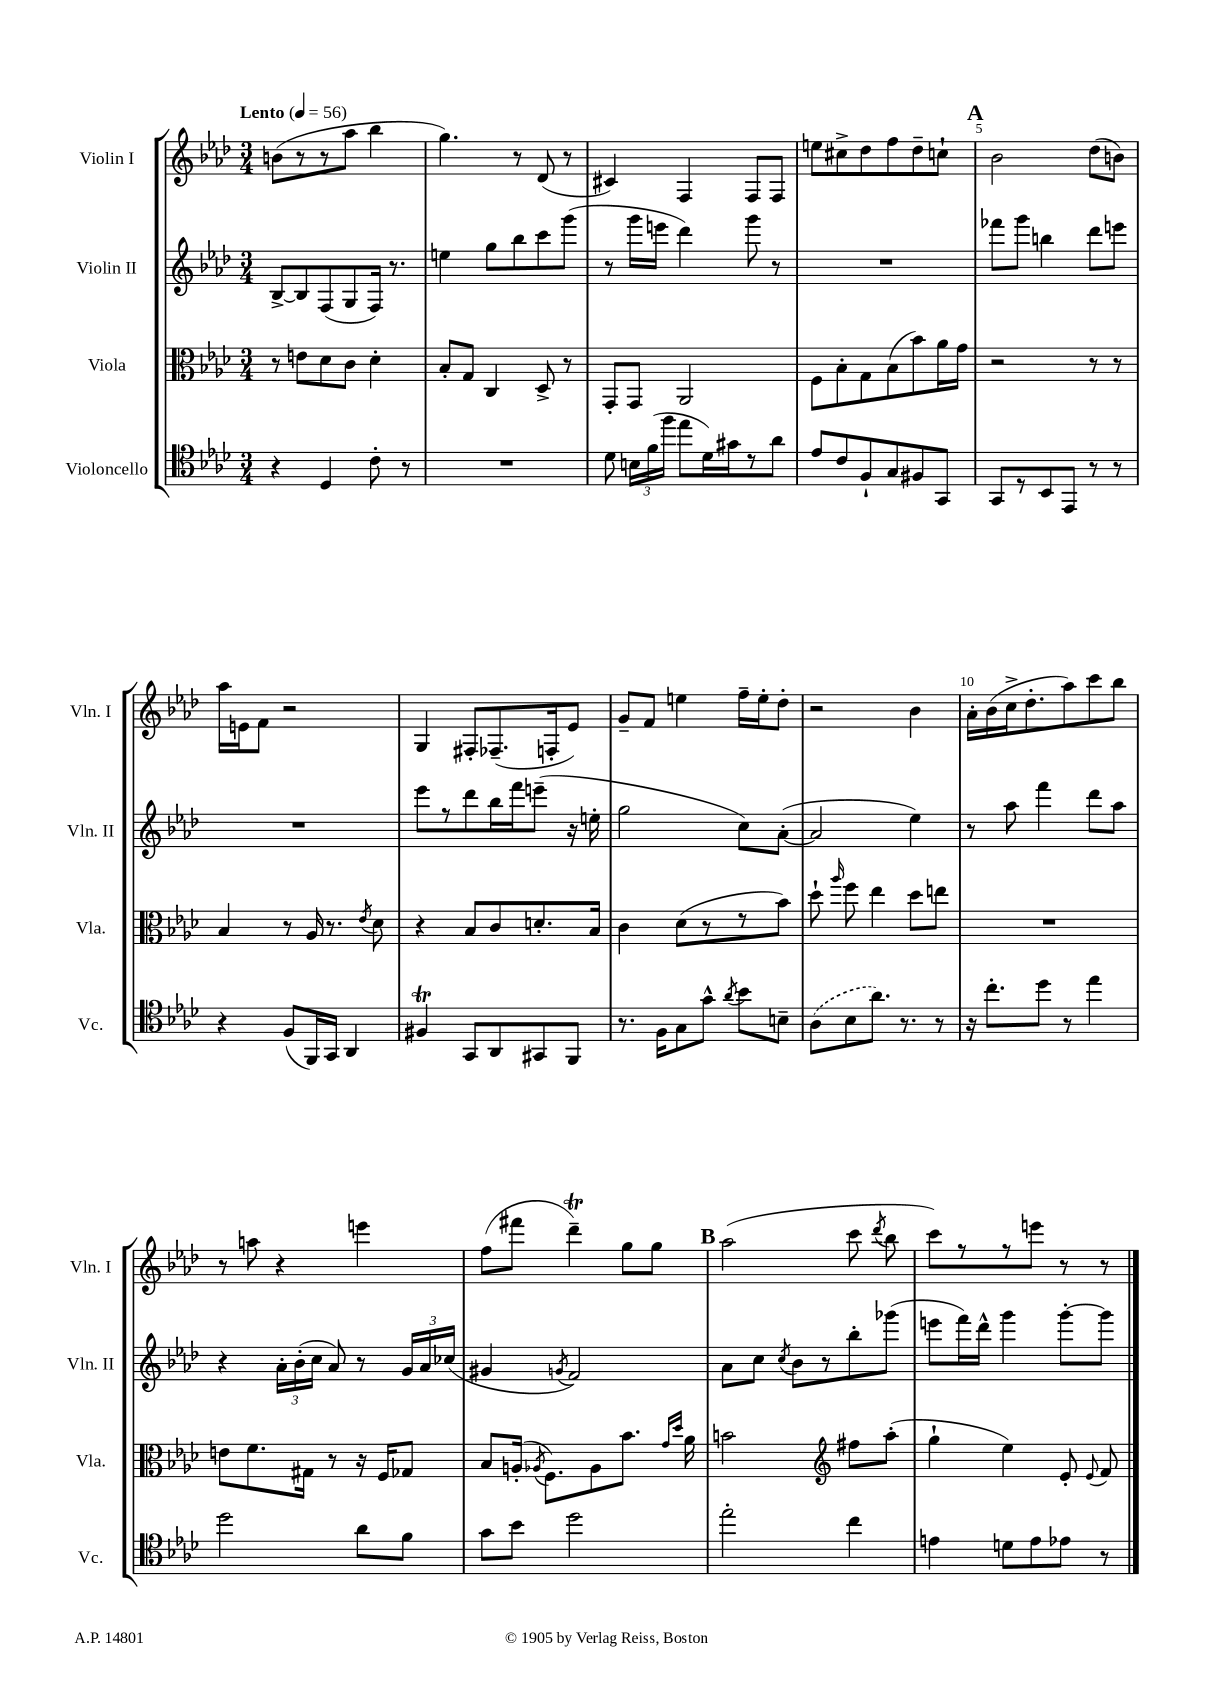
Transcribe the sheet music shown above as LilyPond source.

<<
\new StaffGroup <<
\new Staff = "s0" \with { instrumentName = "Violin I" shortInstrumentName = "Vln. I" } {
    \clef treble \key aes \major \numericTimeSignature \time 3/4 \tempo "Lento" 4 = 56
    \autoBeamOff b'8[( r8 r8 aes''8] bes''4 |
    g''4.) r8 des'8( r8 |
    cis'4) f4 f8[ f8] |
    e''8[ cis''8-> des''8 f''8 des''8-- c''8]-! |
    \mark \markup { \bold "A" } bes'2 des''8[( b'8]) |
    aes''16[ e'16 f'8] r2 |
    g4 fis8[-. fes8.--( f16-. ees'8]) |
    g'8[-- f'8] e''4 f''16[-- e''16-. des''8]-. |
    r2 bes'4 |
    aes'16[-. bes'16( c''16-> des''8.-. aes''8) c'''8 bes''8] |
    r8 a''8 r4 e'''4 |
    f''8[( fis'''8] des'''4--\trill) g''8[ g''8] |
    \mark \markup { \bold "B" } aes''2( c'''8 \acciaccatura { des'''8 } bes''8 |
    c'''8[) r8 r8 e'''8] r8 r8 \bar "|." |
}
\new Staff = "s1" \with { instrumentName = "Violin II" shortInstrumentName = "Vln. II" } {
    \clef treble \key aes \major \numericTimeSignature \time 3/4
    \autoBeamOff bes8[~-> bes8 f8( g8 f16]) r8. |
    e''4 g''8[ bes''8 c'''8 g'''8]( |
    r8 g'''16[ e'''16] des'''4) g'''8 r8 |
    R2. |
    \mark \markup { \bold "A" } fes'''8[ g'''8] b''4 des'''8[ e'''8] |
    R2. |
    ees'''8[ r8 des'''8 bes''16 f'''16 e'''8]--( r16 e''16-. |
    g''2 c''8[) aes'8]~-.( |
    aes'2 ees''4) |
    r8 aes''8 f'''4 des'''8[ aes''8] |
    r4 \tuplet 3/2 { aes'16[-. bes'16-.( c''16] } aes'8) r8 \tuplet 3/2 { g'16[ aes'16 ces''16]( } |
    gis'4 \acciaccatura { g'8 } f'2) |
    \mark \markup { \bold "B" } aes'8[ c''8] \acciaccatura { c''8 } bes'8[ r8 bes''8-. ges'''8]( |
    e'''8[ f'''16) des'''16]-^ g'''4 g'''8[~-. g'''8] \bar "|." |
}
\new Staff = "s2" \with { instrumentName = "Viola" shortInstrumentName = "Vla." } {
    \clef alto \key aes \major \numericTimeSignature \time 3/4
    \autoBeamOff r8 e'8[ des'8 c'8] des'4-. |
    bes8[-. g8] c4 des8-> r8 |
    g,8[-. g,8] aes,2 |
    f8[ bes8-. g8 bes8( bes'8) aes'16 g'16] |
    \mark \markup { \bold "A" } r2 r8 r8 |
    bes4 r8 aes16 r8. \acciaccatura { ees'8 } des'8 |
    r4 bes8[ c'8 d'8.-. bes16] |
    c'4 des'8[( r8 r8 bes'8]) |
    des''8-! \grace { aes''16 } f''8 ees''4 des''8[ e''8] |
    R2. |
    e'8[ f'8. gis16] r8 r16 f16[ ges8] |
    bes8[ a16]-.( \acciaccatura { aes8 } f8.[) aes8 bes'8.] \grace { g'16[ des''16] } aes'16 |
    \mark \markup { \bold "B" } b'2 \clef treble fis''8[ aes''8]-.( |
    g''4-! ees''4) ees'8-. \appoggiatura { ees'8 } f'8 \bar "|." |
}
\new Staff = "s3" \with { instrumentName = "Violoncello" shortInstrumentName = "Vc." } {
    \clef tenor \key aes \major \numericTimeSignature \time 3/4
    \autoBeamOff r4 des4 c'8-. r8 |
    R2. |
    des'8 \tuplet 3/2 { b16[ f'16( f''16] } ees''8[ des'16) gis'16 r8 aes'8] |
    ees'8[ c'8 f8-! g8 fis8 g,8] |
    \mark \markup { \bold "A" } g,8[ r8 bes,8 ees,8] r8 r8 |
    r4 f8[( f,16) g,16] aes,4 |
    fis4\trill g,8[ aes,8 gis,8 f,8] |
    r8. f16[ g8 g'8]-^ \acciaccatura { aes'8 } bes'8[ b8]-- |
    \once \slurDashed aes8[( bes8 aes'8.]) r8. r8 |
    r16 c''8.[-. des''8] r8 ees''4 |
    des''2 aes'8[ f'8] |
    g'8[ bes'8] des''2 |
    \mark \markup { \bold "B" } ees''2-. c''4 |
    e'4 d'8[ e'8 ees'8] r8 \bar "|." |
}
>>
>>
\layout { \context { \Score \override BarNumber.break-visibility = ##(#f #t #t) barNumberVisibility = #(every-nth-bar-number-visible 5) } }
